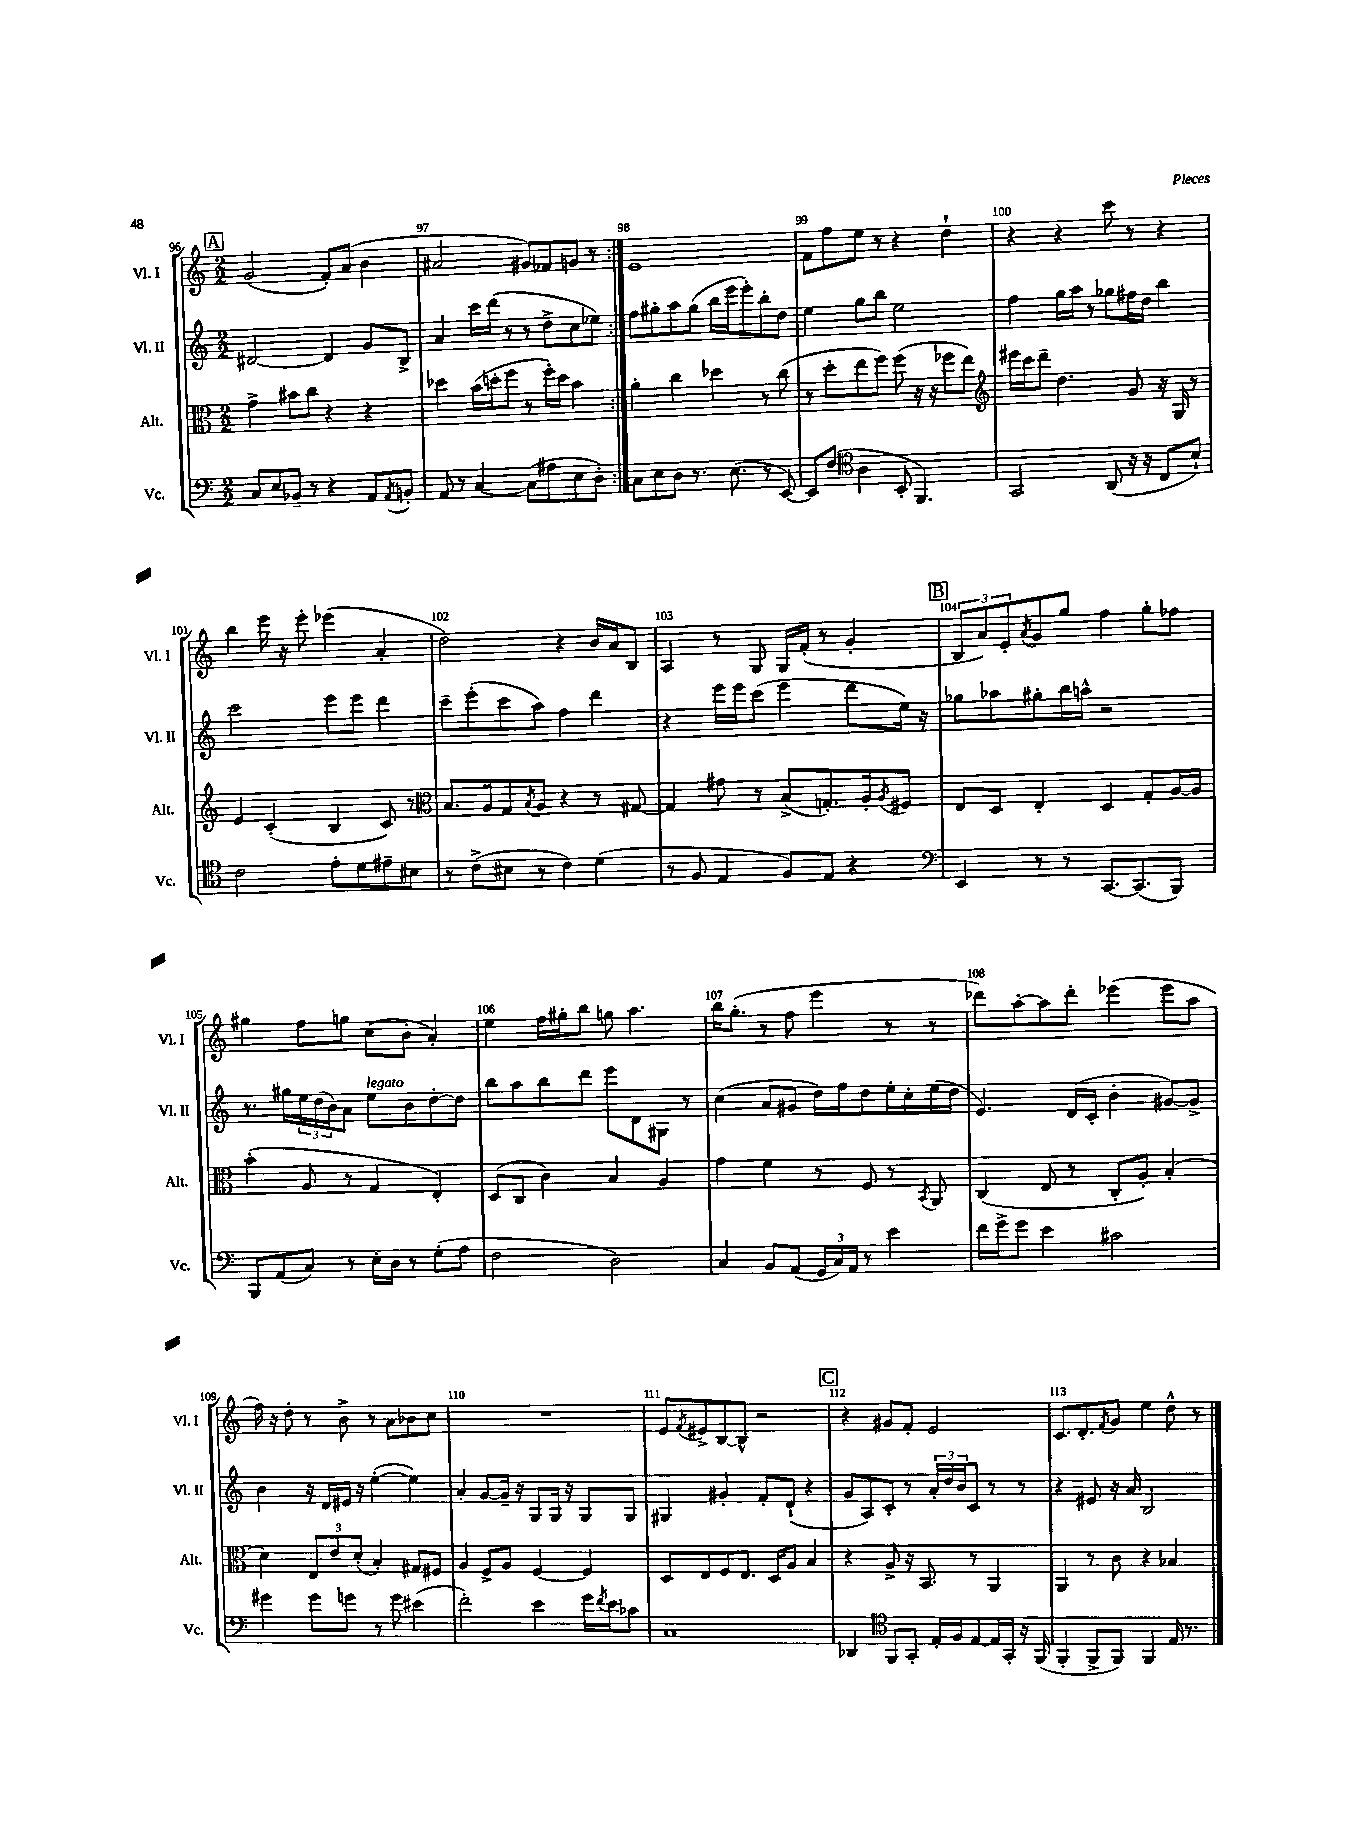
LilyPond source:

<<
\new StaffGroup <<
\new Staff = "s0" \with { instrumentName = "Vl. I" shortInstrumentName = "Vl. I" } {
    \clef treble \key c \major \numericTimeSignature \time 2/2
    \repeat volta 2 { \mark \markup { \box "A" } g'2( f'8-.) a'8( b'4 |
    ais'2 gis'8) fes'8 g'8 r8 | }
    e'1 |
    f'8 f''8 e''8 r8 r4 d''4-! |
    r4 r4 c'''8 r8 r4 |
    b''4 e'''16 r16 e'''8-. ees'''4( a'4-. |
    d''2) r4 b'16 a'16 b8 |
    a4 r8 g8 g16 f'16-.( r8 g'4-. |
    \mark \markup { \box "B" } \tuplet 3/2 { b8 a'8) e'8-. } \acciaccatura { a'8 } g'8 g''8 f''4 g''8-. fes''8 |
    gis''4 f''8 g''8 c''8( b'8-. a'4-.) |
    e''4 f''16 gis''16-. b''8 g''8 a''4. |
    b''16 g''8.-.( r8 f''8 e'''4 r8 r8 |
    des'''8) a''8~-. a''8 des'''8-. ees'''4( ees'''8 a''8 |
    f''16) r16 d''8-. r8 b'8-> r8 a'8 bes'8 c''8 |
    R1 |
    e'8 \acciaccatura { f'8 } eis'8-> b8~ b8-^ r2 |
    \mark \markup { \box "C" } r4 gis'8 f'8-. e'2 |
    c'8. d'8.-. \acciaccatura { f'8 } g'8 e''4 d''8-^ r8 \bar "|." |
}
\new Staff = "s1" \with { instrumentName = "Vl. II" shortInstrumentName = "Vl. II" } {
    \clef treble \key c \major \numericTimeSignature \time 2/2
    \repeat volta 2 { \mark \markup { \box "A" } dis'2~ dis'4 g'8 b8-> |
    a'4 c'''16 d'''16( r8 r8 d''8-> c''8 ees''8) | }
    f''8 gis''8-. a''8 gis''8( b''16 e'''16 e'''8-.) b''8-. d''8 |
    e''4 g''8 b''8 e''2 |
    f''4 g''16 a''16 r8 ges''8 fis''16 d''16 b''4 |
    c'''2 e'''8 e'''8 d'''4 |
    c'''8-- e'''8-.( c'''8 a''8) f''4 d'''4 |
    r4 e'''16 e'''16 c'''8( e'''4 d'''8 e''16) r16 |
    \mark \markup { \box "B" } ges''8 aes''8 gis''8-. b''16 a''16-^ r2 |
    r8. gis''16 \tuplet 3/2 { e''16 d''16( b'16) } a'8 e''8^\markup { \italic "legato" } b'8 d''8~-. d''8 |
    b''8 a''8 b''8 d'''8 e'''8 d'8 gis8 r8 |
    c''4( a'8 gis'8 d''16) f''16 d''8 e''16-. c''16-. e''16( d''16 |
    e'4.) d'16( c'16-. b'4-. gis'8~) gis'8-> |
    b'4 r16 d'16 eis'16 r16 e''4~-.( e''4) |
    a'4-. g'8~ g'16-- r16 g8 g16 r16 g8 g8 |
    gis4 gis'4-. f'8-. d'8-!( r4 |
    \mark \markup { \box "C" } g'8 a8) c'8-. r8 \tuplet 3/2 { a'16-. d''16 b'16 } c'8 r8 r8 |
    r4 eis'8 r16 a'16 b2 \bar "|." |
}
\new Staff = "s2" \with { instrumentName = "Alt." shortInstrumentName = "Alt." } {
    \clef alto \key c \major \numericTimeSignature \time 2/2
    \repeat volta 2 { \mark \markup { \box "A" } g'4-> bis'8 c''8 r4 r4 |
    des''4 b'16( d''16-. f''8 r8 f''16-.) d''16 b'4 | }
    a'4-. c''4 des''4 r8 c''8( |
    r8 d''8-. e''8 f''8) f''8( r16 r16 fes''8 e''8) |
    \clef treble eis'''16 c'''16 d'''8-- d''4. g'8 r16 g16 r8 |
    e'4 c'4-.( b4 c'8) r8 |
    \clef alto b8. a16 g8 \acciaccatura { b8 } a8 r4 r8 gis8~ |
    gis4 gis'8 r8 b8->( g8.-.) a16-. \acciaccatura { a8 } fis8 |
    \mark \markup { \box "B" } e8 d8 e4-. d4 g8-. a16~ a16 |
    b'4-.( a8 r8 g4 e4-.) |
    d8( c8 c'4) b4 a4 |
    g'4 f'4 r8 f8 r8 \acciaccatura { b,8 } a,8 |
    c4( e8 r8 c8-. a8-.) b4-.( |
    d'4) \tuplet 3/2 { e8 e'8 d'8-.( } b4-.) gis8 fis8 |
    a4 f8-> a8 f4~ f4 |
    d8 e8 f8 e8. d16 a8 b4 |
    \mark \markup { \box "C" } r4 a8-> r16 b,8. r8 a,4 |
    a,4 r8 c'8 r4 bes4 \bar "|." |
}
\new Staff = "s3" \with { instrumentName = "Vc." shortInstrumentName = "Vc." } {
    \clef bass \key c \major \numericTimeSignature \time 2/2
    \repeat volta 2 { \mark \markup { \box "A" } c8 e8 bes,8-- r8 r4 a,8 \acciaccatura { a,8 } b,8-. |
    a,8 r8 c4~ c8( ais8 e8 d8-.) | }
    c8 e8 d8 r8. e8.( r8 e,8~) |
    e,8 f8( \clef tenor a4 b,8-. f,4.) |
    g,2 a,8( r16 r16 c8 b8-!) |
    c'2 e'8-. d'8 eis'8-- bis8 |
    r8 c'8->( bis8 r8 c'4) d'4( |
    r8 f8 e4 f8) e8 r4 |
    \mark \markup { \box "B" } \clef bass e,4 r8 r8 c,8.~ c,8.( b,,8) |
    b,,8 a,8( c8) r8 e16-. d16 r8 g8-.( a8 |
    f2 d2) |
    c4 b,8 a,8( \tuplet 3/2 { g,16 c16) a,16 } r8 e'4 |
    f'16 g'16-> g'8 e'4 cis'2 |
    gis'4 gis'8 g'8 r8 g'8 eis'4( |
    f'2-.) e'4 g'16 \acciaccatura { f'8 } e'16 ces'8 |
    c1 |
    \mark \markup { \box "C" } des,4 \clef tenor f,8 g,8-. e16-. f16 e8~ e16 g,16-. r16 f,16( |
    f,4-. f,8-> f,8) f,4 e16 r8. \bar "|." |
}
>>
>>
\layout { \context { \Score currentBarNumber = #96 \override BarNumber.break-visibility = ##(#f #t #t) barNumberVisibility = #all-bar-numbers-visible } }
